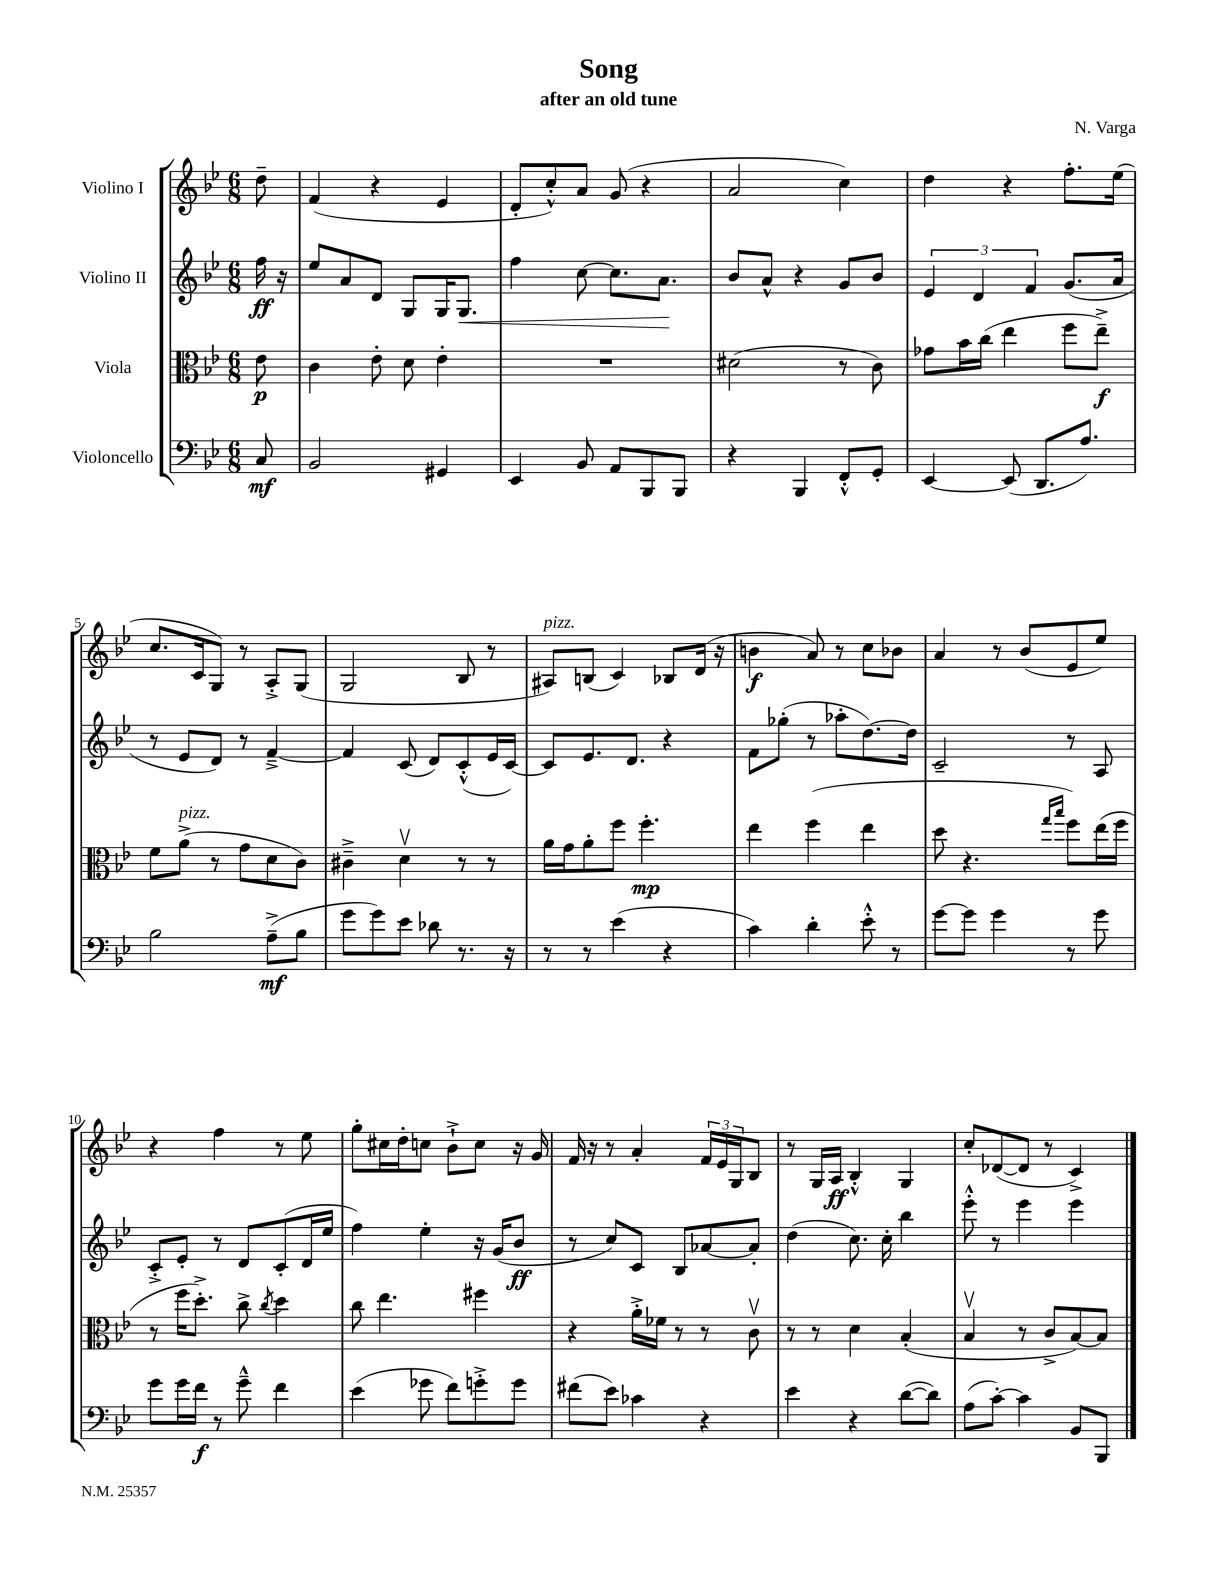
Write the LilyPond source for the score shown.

\header { title = "Song" composer = "N. Varga" subtitle = "after an old tune" }
<<
\new StaffGroup <<
\new Staff = "s0" \with { instrumentName = "Violino I" } {
    \clef treble \key bes \major \numericTimeSignature \time 6/8 \partial 8
    d''8-- |
    f'4( r4 ees'4 |
    d'8-. c''8-.-^) a'8 g'8( r4 |
    a'2 c''4) |
    d''4 r4 f''8.-. ees''16( |
    c''8. c'16 g8) r8 a8-.-> g8( |
    g2 bes8 r8 |
    ais8^\markup { \italic "pizz." }) b8( c'4) bes8 d'16( r16 |
    b'4\f a'8) r8 c''8 bes'8 |
    a'4 r8 bes'8( ees'8 ees''8) |
    r4 f''4 r8 ees''8 |
    g''8-. cis''16 d''16-. c''8 bes'8-!-> c''8 r16 g'16 |
    f'16 r16 r8 a'4-. \tuplet 3/2 { f'16 ees'16 g16 } bes8 |
    r8 g16 a16\ff bes4-.-^ g4 |
    c''8-. des'8~( des'8 r8 c'4->) \bar "|." |
}
\new Staff = "s1" \with { instrumentName = "Violino II" } {
    \clef treble \key bes \major \numericTimeSignature \time 6/8 \partial 8
    f''16\ff r16 |
    ees''8 a'8 d'8 g8 g16 g8.\< |
    f''4 c''8~ c''8. a'8.\! |
    bes'8 a'8-^ r4 g'8 bes'8 |
    \tuplet 3/2 { ees'4 d'4 f'4 } g'8.( a'16 |
    r8 ees'8 d'8) r8 f'4~---> |
    f'4 c'8( d'8) c'8-.-^( ees'16 c'16~) |
    c'8 ees'8. d'8. r4 |
    f'8 ges''8-.( r8 aes''8-. d''8.~) d''16 |
    c'2-- r8 a8 |
    c'8-.-> ees'8-. r8 d'8 c'8-.( d'16 ees''16 |
    f''4) ees''4-. r16 g'16( bes'8\ff |
    r8 c''8) c'8 bes8 aes'8~ aes'8-. |
    d''4( c''8.) c''16-. bes''4 |
    ees'''8-.-^ r8 ees'''4 ees'''4 \bar "|." |
}
\new Staff = "s2" \with { instrumentName = "Viola" } {
    \clef alto \key bes \major \numericTimeSignature \time 6/8 \partial 8
    ees'8\p |
    c'4 ees'8-. d'8 ees'4-. |
    R2. |
    dis'2( r8 c'8) |
    ges'8 bes'16 c''16( ees''4 f''8 ees''8--->\f) |
    f'8 a'8->^\markup { \italic "pizz." }( r8 g'8 d'8 c'8) |
    cis'4---> d'4\upbow r8 r8 |
    a'16 g'16 a'8-. f''8 f''4.-.\mp |
    ees''4 f''4( ees''4 |
    d''8 r4. \grace { g''16 bes''16 } f''8) ees''16( f''16 |
    r8 f''16 d''8.-.->) c''8-> \acciaccatura { c''8 } d''4 |
    c''8 ees''4. fis''4 |
    r4 a'16-.-> fes'16 r8 r8 c'8\upbow |
    r8 r8 d'4 bes4-.( |
    bes4\upbow r8 c'8-> bes8~) bes8 \bar "|." |
}
\new Staff = "s3" \with { instrumentName = "Violoncello" } {
    \clef bass \key bes \major \numericTimeSignature \time 6/8 \partial 8
    c8\mf |
    bes,2 gis,4 |
    ees,4 bes,8 a,8 bes,,8 bes,,8 |
    r4 bes,,4 f,8-.-^ g,8-. |
    ees,4~ ees,8( d,8. a8.) |
    bes2 a8--->\mf( bes8 |
    g'8 g'8) ees'8 des'8 r8. r16 |
    r8 r8 ees'4( r4 |
    c'4) d'4-. ees'8-.-^ r8 |
    g'8~ g'8 g'4 r8 g'8 |
    g'8 g'16 f'16\f r8 g'8---^ f'4 |
    ees'4( ges'8 f'8) g'8-.-> g'8 |
    fis'8( ees'8) ces'4 r4 |
    ees'4 r4 d'8~( d'8) |
    a8( c'8~-.) c'4 bes,8 bes,,8 \bar "|." |
}
>>
>>
